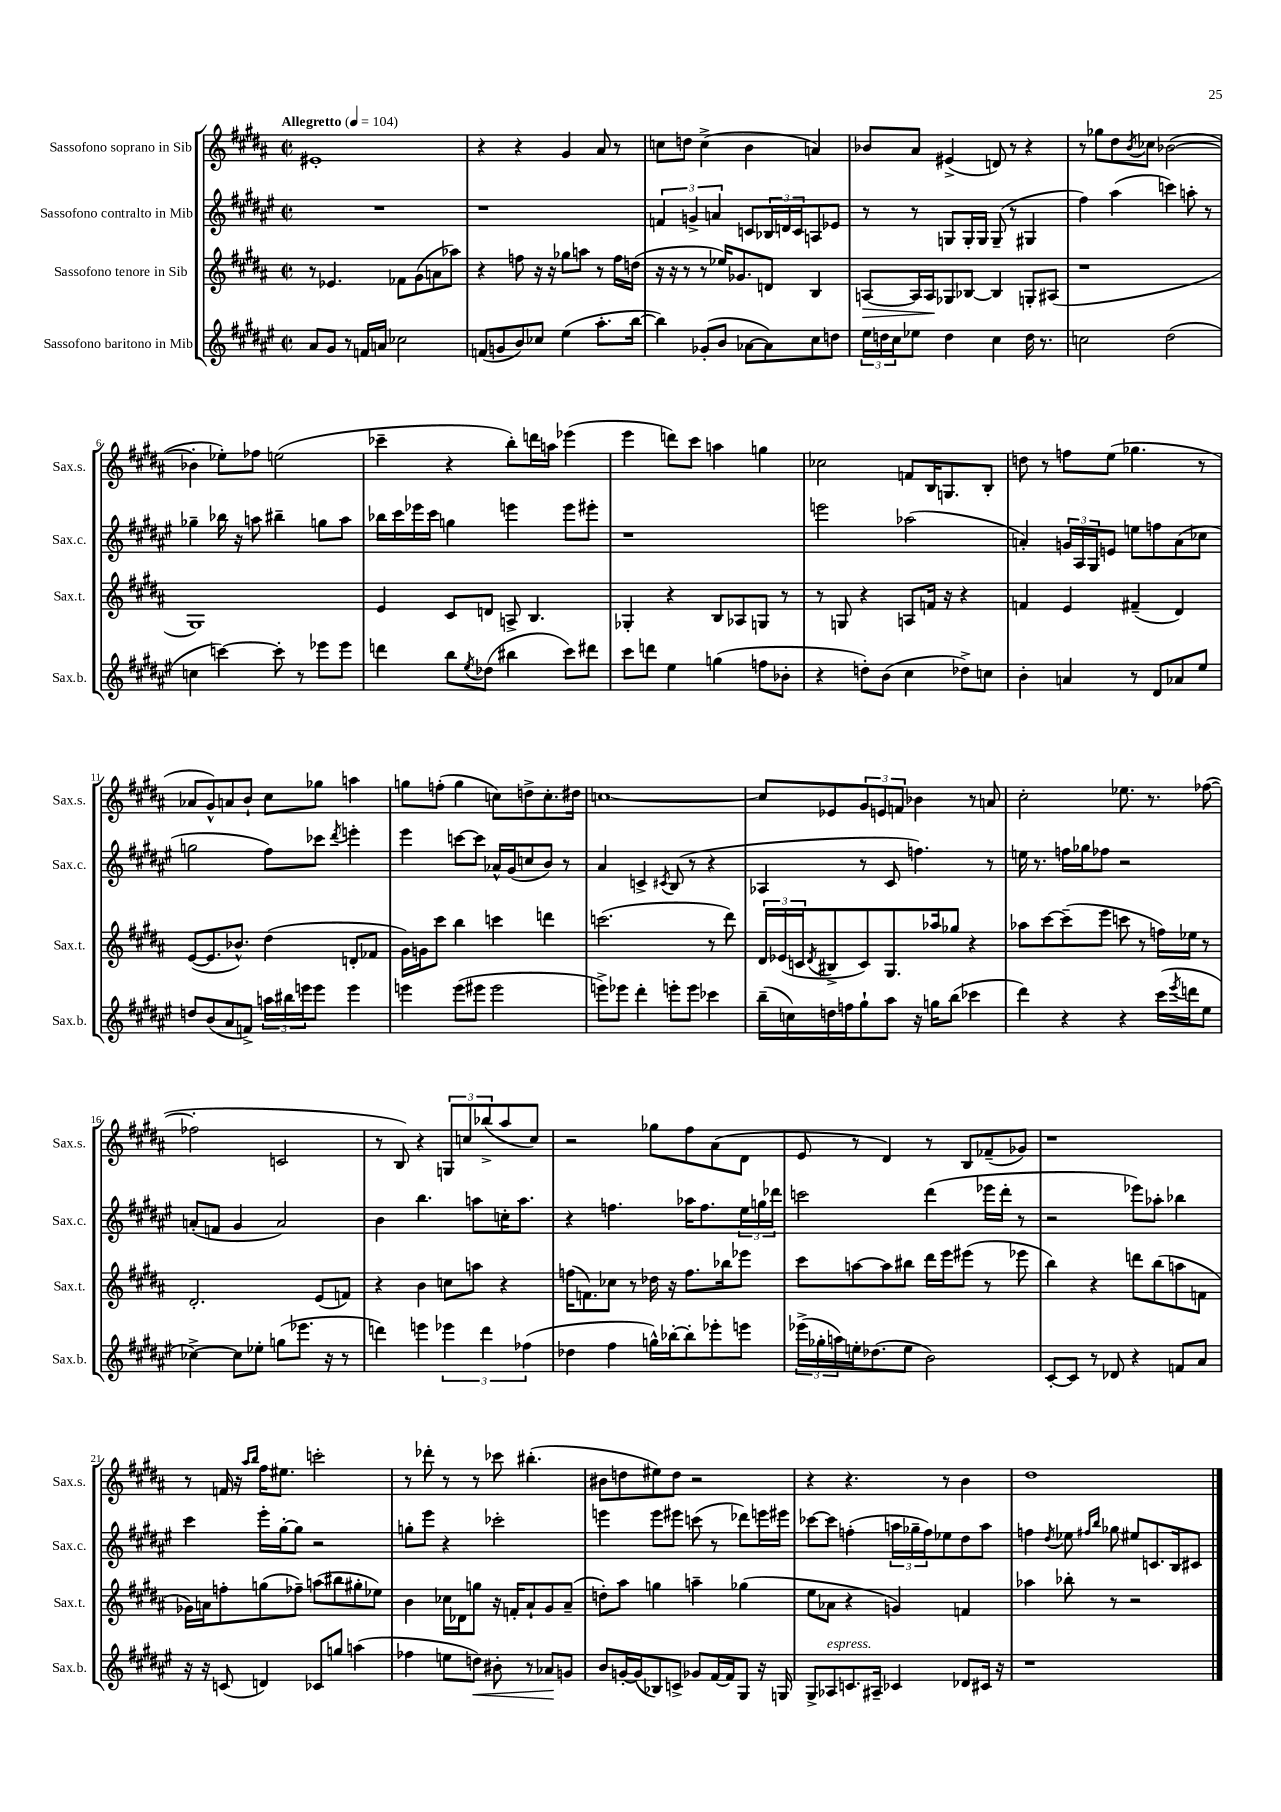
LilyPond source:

<<
\new StaffGroup <<
\new Staff = "s0" \with { instrumentName = "Sassofono soprano in Sib" shortInstrumentName = "Sax.s." } {
    \clef treble \key b \major \defaultTimeSignature \time 2/2 \tempo "Allegretto" 4 = 104
    eis'1-. |
    r4 r4 gis'4 ais'8 r8 |
    c''8 d''8 c''4->( b'4 a'4) |
    bes'8 ais'8 eis'4->( d'8) r8 r4 |
    r8 ges''8 dis''8 \acciaccatura { b'8 } ces''8 bes'2~( |
    bes'4-. ees''8-.) fes''8 e''2( |
    ces'''4-- r4 b''8-.) d'''16 a''16 ees'''4( |
    e'''4 d'''8) cis'''8 a''4 g''4 |
    ces''2 f'8 b16 g8. b8-. |
    d''8 r8 f''8 e''8( ges''4. r8 |
    aes'8 gis'8-^) a'8 b'8-! cis''8 ges''8 a''4 |
    g''8 f''8-.( g''4 c''8) d''8-> c''8.-. dis''16 |
    c''1~ |
    c''8 ees'8 \tuplet 3/2 { gis'8 e'8 f'8 } bes'4 r8 a'8 |
    cis''2-. ees''8. r8. fes''8~( |
    fes''2-. c'2 |
    r8 b8) r4 \tuplet 3/2 { g8 c''8 bes''8->( } ais''8 c''8) |
    r2 ges''8 fis''8 ais'8( dis'8 |
    e'8 r8 dis'4) r8 b8 fes'8--( ges'8) |
    r1 |
    r8 f'16 r16 \grace { ais''16 b''16 } fis''16 eis''8. c'''2-. |
    r8 des'''8-. r8 r8 ces'''8 bis''4.-.( |
    bis'8 d''8 eis''8) d''8 r2 |
    r4 r4. r8 b'4 |
    dis''1 \bar "|." |
}
\new Staff = "s1" \with { instrumentName = "Sassofono contralto in Mib" shortInstrumentName = "Sax.c." } {
    \clef treble \key fis \major \defaultTimeSignature \time 2/2
    R1 |
    r1 |
    \tuplet 3/2 { f'4 g'4-> a'4 } c'8 \tuplet 3/2 { bes16 d'16 c'16 } a8 ees'8 |
    r8 r8 g8 g16-. g16 g8--( r8 gis4 |
    fis''4) ais''4( c'''4) a''8-. r8 |
    ges''4-- bes''16 r16 a''8 bis''4-- g''8 a''8 |
    bes''16 cis'''16 ees'''16 cis'''16 g''4 e'''4 e'''8 eis'''8-. |
    r1 |
    e'''2 aes''2( |
    a'4-.) \tuplet 3/2 { g'16 ais16 gis16 } e'8 e''8 f''8 a'8( ces''8 |
    g''2 fis''8) ces'''8 \acciaccatura { dis'''8 } e'''4-. |
    eis'''4 c'''8~ c'''8 aes'16-^ gis'16( c''8 b'8) r8 |
    ais'4 c'4-> \acciaccatura { cis'8 } b8( r8 r4 |
    aes4 r8 cis'8 f''4.) r8 |
    e''16 r8. f''16 ges''16 fes''8 r2 |
    a'8-.( f'8 gis'4 a'2) |
    b'4 b''4. a''8 c''16-. a''8. |
    r4 f''4. aes''16 f''8. \tuplet 3/2 { eis''16 g''16 des'''16 } |
    c'''2 dis'''4( ees'''16 dis'''16-. r8 |
    r2 ees'''8) aes''8-. bes''4 |
    cis'''4 eis'''16-. gis''16~-. gis''8 r2 |
    g''8-. eis'''8 r4 ces'''2-. |
    e'''4 e'''8 eis'''8 c'''8( r8 des'''8) e'''16 eis'''16 |
    ces'''8~ ces'''8 f''4-.( \tuplet 3/2 { a''16 ges''16-- f''16) } ees''8 dis''8 a''8 |
    f''4 \acciaccatura { dis''8 } ees''8 \grace { fis''16 b''16 } ges''8 eis''8 c'8. b16 cis'8 \bar "|." |
}
\new Staff = "s2" \with { instrumentName = "Sassofono tenore in Sib" shortInstrumentName = "Sax.t." } {
    \clef treble \key b \major \defaultTimeSignature \time 2/2
    r8 ees'4. fes'8 gis'8( a'8 aes''8) |
    r4 f''8 r16 r16 ges''8 a''8 r8 f''16 d''16( |
    r16 r16 r8 r8 ees''16) ges'8. d'8 b4 |
    a8~\> a16 a16\! ges8 bes8~ bes4 g8-. ais8( |
    r1 |
    gis1) |
    e'4 cis'8 d'8 a8-> b4. |
    ges4-. r4 b8 aes8 g8 r8 |
    r8 g8 r4 a8 f'16 r16 r4 |
    f'4 e'4 fis'4--( dis'4) |
    e'8~( e'8. bes'8.-^) dis''4( d'8-. fes'8 |
    gis'16) g'16 cis'''8 b''4 c'''4 d'''4 |
    c'''2.( r8 dis'''8) |
    \tuplet 3/2 { dis'16 ees'16( c'16 } \acciaccatura { dis'8 } bis8-> c'8) gis8. aes''16 ges''8 r4 |
    aes''8 cis'''8~ cis'''8--( e'''8 c'''8 r8 f''16) ees''16 r8 |
    dis'2.-. e'8( f'8) |
    r4 b'4 c''8 a''8 r4 |
    f''16( f'8.) ces''8 r8 des''16 r16 f''8. bes''16 ees'''8 |
    cis'''8 a''8~ a''8 bis''8 dis'''16 e'''16 eis'''8( r8 ees'''8 |
    b''4) r4 d'''8 b''8( a''8 f'8 |
    ges'16) a'16 f''8-. g''8( fes''8--) a''8( bis''8 gis''8-. ees''8) |
    b'4 ces''16 des'16 g''8 r16 f'16-. ais'8-! gis'8 ais'8--( |
    d''8-.) ais''8 g''4 a''4-- ges''4( |
    e''8 aes'8 r4 g'4) f'4 |
    aes''4 bes''8-. r8 r2 \bar "|." |
}
\new Staff = "s3" \with { instrumentName = "Sassofono baritono in Mib" shortInstrumentName = "Sax.b." } {
    \clef treble \key fis \major \defaultTimeSignature \time 2/2
    ais'8 gis'8 r8 f'16 a'16 ces''2 |
    f'8( g'8 b'8) ces''8 eis''4( ais''8.-. b''16~ |
    b''4) ges'8-.( b'8 aes'8~ aes'8) cis''8 d''8 |
    \tuplet 3/2 { eis''16 d''16 cis''16 } ees''8 d''4 cis''4 d''16 r8. |
    c''2 dis''2( |
    c''4 c'''4~) c'''8-. r8 ees'''8 ees'''8 |
    d'''4 b''8 \acciaccatura { eis''8 } des''8( bis''4 cis'''8) dis'''8 |
    cis'''8 d'''8 eis''4 g''4( f''8 bes'8-. |
    r4 d''8-.) b'8( cis''4 des''8->) c''8 |
    b'4-. a'4 r8 dis'8 aes'8 eis''8 |
    d''8 b'8( ais'8 f'8->) \tuplet 3/2 { a''16 bis''16 e'''16 } e'''8 e'''4 |
    e'''4 e'''8( eis'''8 eis'''2 |
    e'''8->) ees'''8 dis'''4-. e'''8-. e'''8 ces'''4 |
    b''16--( c''16) d''16 f''16 gis''8-! ais''8 r16 g''16 b''8( ces'''4 |
    dis'''4) r4 r4 cis'''16( \acciaccatura { eis'''8 } d'''16 eis''8 |
    ces''4~->) ces''8 ees''8-. g''8( ees'''8. r16 r8 |
    d'''4) e'''4 \tuplet 3/2 { ees'''4 d'''4 fes''4( } |
    des''4 fis''4 g''16-^) bes''16~-. bes''8-. ees'''8-. e'''8 |
    \tuplet 3/2 { ees'''16->( ges''16-. a''16) } e''16-. des''8.( e''8 b'2) |
    cis'8~-. cis'8 r8 des'8 r4 f'8 ais'8 |
    r16 r16 c'8( d'4) ces'8 g''8 a''4( |
    fes''4 e''8 d''8\<) bis'8-. r8 aes'8\! g'8 |
    b'8 g'16~-. g'16( bes8) c'8-> ges'8 fis'16~ fis'16 gis8 r16 g16 |
    gis8-> aes8^\markup { \italic "espress." } c'8. ais16-- ces'4 des'8 cis'16 r16 |
    r1 \bar "|." |
}
>>
>>
